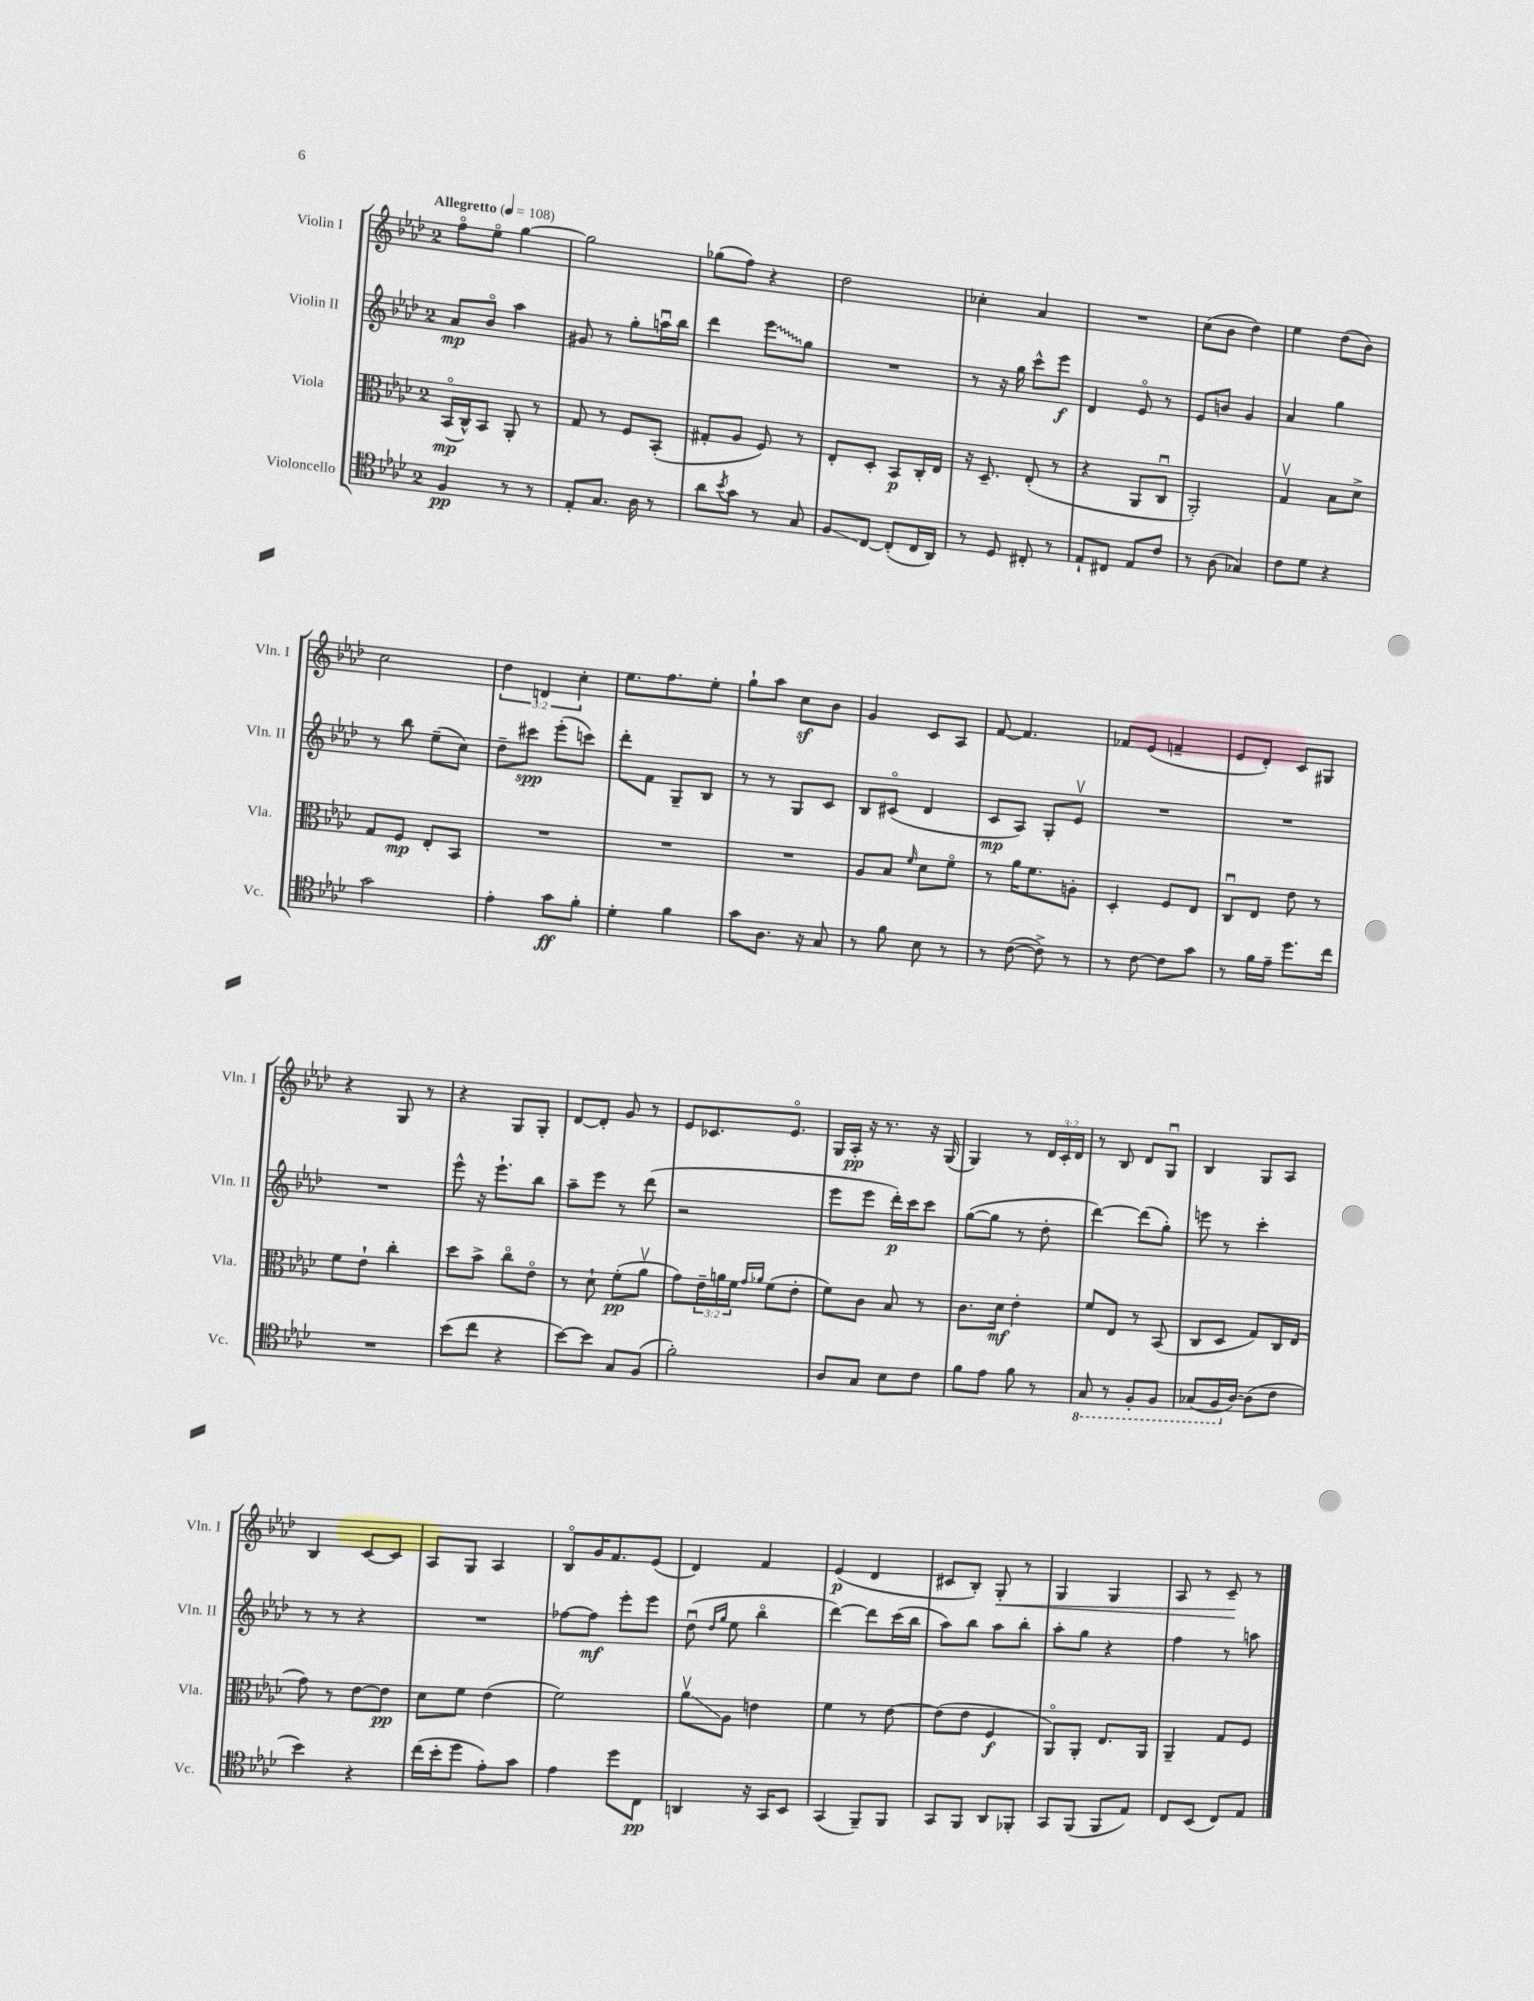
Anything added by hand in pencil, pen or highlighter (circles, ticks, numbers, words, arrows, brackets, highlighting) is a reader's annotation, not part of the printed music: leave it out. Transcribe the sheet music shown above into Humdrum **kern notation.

**kern	**kern	**kern	**kern
*staff4	*staff3	*staff2	*staff1
*clefC4	*clefC3	*clefG2	*clefG2
*k[b-e-a-d-]	*k[b-e-a-d-]	*k[b-e-a-d-]	*k[b-e-a-d-]
*M2/4	*M2/4	*M2/4	*M2/4
*MM108	*MM108	*MM108	*MM108
4F/	(16BB-o/LL	8a-/L	8ffo\L
.	16C^^/J)	.	.
.	8BB-/J	8b-o/J	8ee-o\J
8r	8AA-'/	4aa-\	[4gg\
8r	8r	.	.
=	=	=	=
8E-'/L	8G/	8g#/	2gg\]
8.G/J	8r	8r	.
.	8F/L	8gg'\L	.
16A-\	.	.	.
8r	(8BB-'/J	16aau\L	.
.	.	16bb-\JJ	.
=	=	=	=
8a-\L	8G#'/L	4ddd-\	(8gg-\L
8qb-/	.	.	.
8g\J	8A-/J	.	8ff\J)
8r	8F/)	8eee-\L	4r
8G/	8r	8gg\J	.
=	=	=	=
8F/L	8E-'/L	2r	2dd-\
[8C/J	8D-'/J	.	.
(8C'/]L	8BB-/L	.	.
16C/L	16C'/L	.	.
16AA-/JJ)	16E-/JJ	.	.
=	=	=	=
8r	16r	8r	4cc-'\
.	8.D-~/	.	.
8D-/	.	16r	.
.	.	16gg\	.
8C#'/	(8E-'/	8ccc^^\L	4a-/
8r	8r	8eee-\J	.
=	=	=	=
8E-`/L	4r	4d-/	2r
8C#/J	.	.	.
8E-/L	8AA-/L	8e-o/	.
8c/J	8Cu/J	8r	.
=	=	=	=
8r	2AA-'/)	8e-/L	(8cc\L
(8A-\	.	8b/J	8b-\J
4G-/)	.	4g/	4dd-\)
=	=	=	=
8c\L	4Gv/	4a-/	4ee-\
8d-\J	.	.	.
4r	8B-\L	4gg\	(8dd-\L
.	8d-^\J	.	8b-\J)
=	=	=	=
2g\	8G/L	8r	2cc\
.	8F/J	8bb-\	.
.	8E-'/L	(8ee-~\L	.
.	8BB-/J	8cc\J)	.
=	=	=	=
4e-'\	2r	8dd-~\L	6dd-\
.	.	8ccc#\J	.
.	.	.	6d/
8g\L	.	(8eee-'\L	.
.	.	.	6cc'\
8f'\J	.	8ccc\J)	.
=	=	=	=
4d-'\	2r	8ddd-'\L	8.ee-\L
.	.	8f\J	.
.	.	.	8.ff\
4f\	.	8G~/L	.
.	.	8B-/J	8ee-'\J
=	=	=	=
8g\L	2r	8r	8gg`\L
8.A-\J	.	8r	8aa-\J
.	.	8G/L	8cc\L
16r	.	.	.
8G/	.	8c/J	8b-\J
=	=	=	=
8r	8A-/L	8B-/L	4g/
8f\	8B-/J	(8c#o/J	.
.	16qqf/	.	.
8B-\	8d-\L	4d-/	8c/L
8r	8fo\J	.	8A-/J
=	=	=	=
8r	8r	8c/L	[8f/
([8c\	16a-\LK	8A-/J)	4.f/]
.	8.f\	.	.
8c^\])	.	8G'/L	.
8r	8A'\J	8e-v/J	.
=	=	=	=
8r	4D-'/	2r	8f-/L
[8c\	.	.	(8e-/J
8c\]L	8F/L	.	4f~/
8g\J	8E-/J	.	.
=	=	=	=
8r	8Cu/L	2r	8e-/L
16f\LL	8E-/J	.	8d-'/J)
16e-~\JJ	.	.	.
8.dd-\L	8e-\	.	8c/L
.	8r	.	8G#/J
16cc\Jk	.	.	.
=	=	=	=
2r	8f\L	2r	4r
.	8e-`\J	.	.
.	4cc'\	.	8G/
.	.	.	8r
=	=	=	=
(8b-\L	8dd-\L	8eee-^^\	4r
8cc\J	8b-^\J	16r	.
.	.	8.eee-`\L	.
4r	8cco\L	.	8G/L
.	8e-o\J	8bb-\J	8G'/J
=	=	=	=
[8b-\L)	8r	8aa-~\L	[8d-/L
8b-\]J	8d-`\	8eee-\J	8d-'/]J
8G/L	(8f'\L	8r	8g/
(8F/J	8a-v\J	(8ddd-\	8r
=	=	=	=
2f'\)	8g\L)	2r	8e-/L
.	24e-~\L	.	8.c-/
.	24a\	.	.
.	24f\JJ	.	.
.	16qqg/LL	.	.
.	16qqa-/JJ	.	.
.	(8f\L	.	.
.	.	.	8.e-o/J
.	8e-'\J	.	.
=	=	=	=
8A-/L	8f\L)	8eee-\L	16G/LL
.	.	.	16A-'/JJ
8G/J	8c\J	8eee-\J	16r
.	.	.	8.r
8B-\L	8B-/	16ddd-'\LL)	.
.	.	16ccc\J	.
8c\J	8r	8ccc\J	16r
.	.	.	(16G/
=	=	=	=
8f\L	8.c\L	([8gg\L	4G/)
8e-\J	.	8gg\]J	.
.	16d-\Jk	.	.
8f\	4e-'\	8r	8r
8r	.	8dd-'\	24d-/LL
.	.	.	24c'/
.	.	.	24d-/JJ
=	=	=	=
8GG/	8f/L	[4ddd-\)	8r
8r	8E-/J	.	8B-/
8FF'/L	8r	(8ddd-\]L	8d-/L
8FF/J	(8BB-/	8gg'\J)	8Gu/J
=	=	=	=
(8GG-/L	8C/L	8eee\	4B-/
16FF/L	8D-/J	8r	.
[16A-/JJ)	.	.	.
(8A-\]L	8G/L)	4ccc'\	8G/L
8c\J	16C/L	.	8A-/J
.	(16E-/JJ	.	.
=	=	=	=
4b-\)	8g\)	8r	4B-/
.	8r	8r	.
4r	[8e-\L	4r	[8c/L
.	8e-\]J	.	8c/]J
=	=	=	=
(16cc\LL	8d-\L	2r	8A-/L
16b-'\J	.	.	.
8dd-\J	8f\J	.	8G/J
8e-'\L)	(4e-\	.	4A-/
8g\J	.	.	.
=	=	=	=
4e-\	2f\)	[8ff-\L	8B-o/L
.	.	8ff-\]J	16g/K
.	.	.	8.f/
8dd-\L	.	8eee-'\L	.
8C\J	.	8eee-\J	(8e-/J
=	=	=	=
4AA/	8a-v\L	(8dd-u\	4d-/)
.	.	16qqdd-/LL	.
.	.	16qqgg/JJ	.
.	8A-\J	8ee-\	.
16r	4e\	4bb-o\	4f/
16GG/LK	.	.	.
8BB-/J	.	.	.
=	=	=	=
(4GG/	4f\	[4ddd-\)	(4e-/
8FF~/L)	8r	8ddd-\]L	4d-/
8FF/J	[8e-\	(16ccc\L	.
.	.	16bb-\JJ	.
=	=	=	=
8GG/L	(8e-\]L	8aa-\L)	8c#/L
8FF/J	8e-\J	8bb-\J	8B-'/J)
8AA-/L	4F/	8aa-\L	8G'/
8FF-'/J	.	8bb-'\J	8r
=	=	=	=
8GG/L	8AA-o/L)	8aa-'\L	4G/
(8FF/J	8AA-'/J	8gg\J	.
8FF/L	8.E-/L	4r	4G/
8E-/J)	.	.	.
.	16AA-/Jk	.	.
=	=	=	=
8C/L	4AA-~/	4ff\	8A-/
(8BB-/J	.	.	8r
8C/L)	8G/L	8r	8c~/
8E-/J	8F/J	8aa\	8r
==	==	==	==
*-	*-	*-	*-
